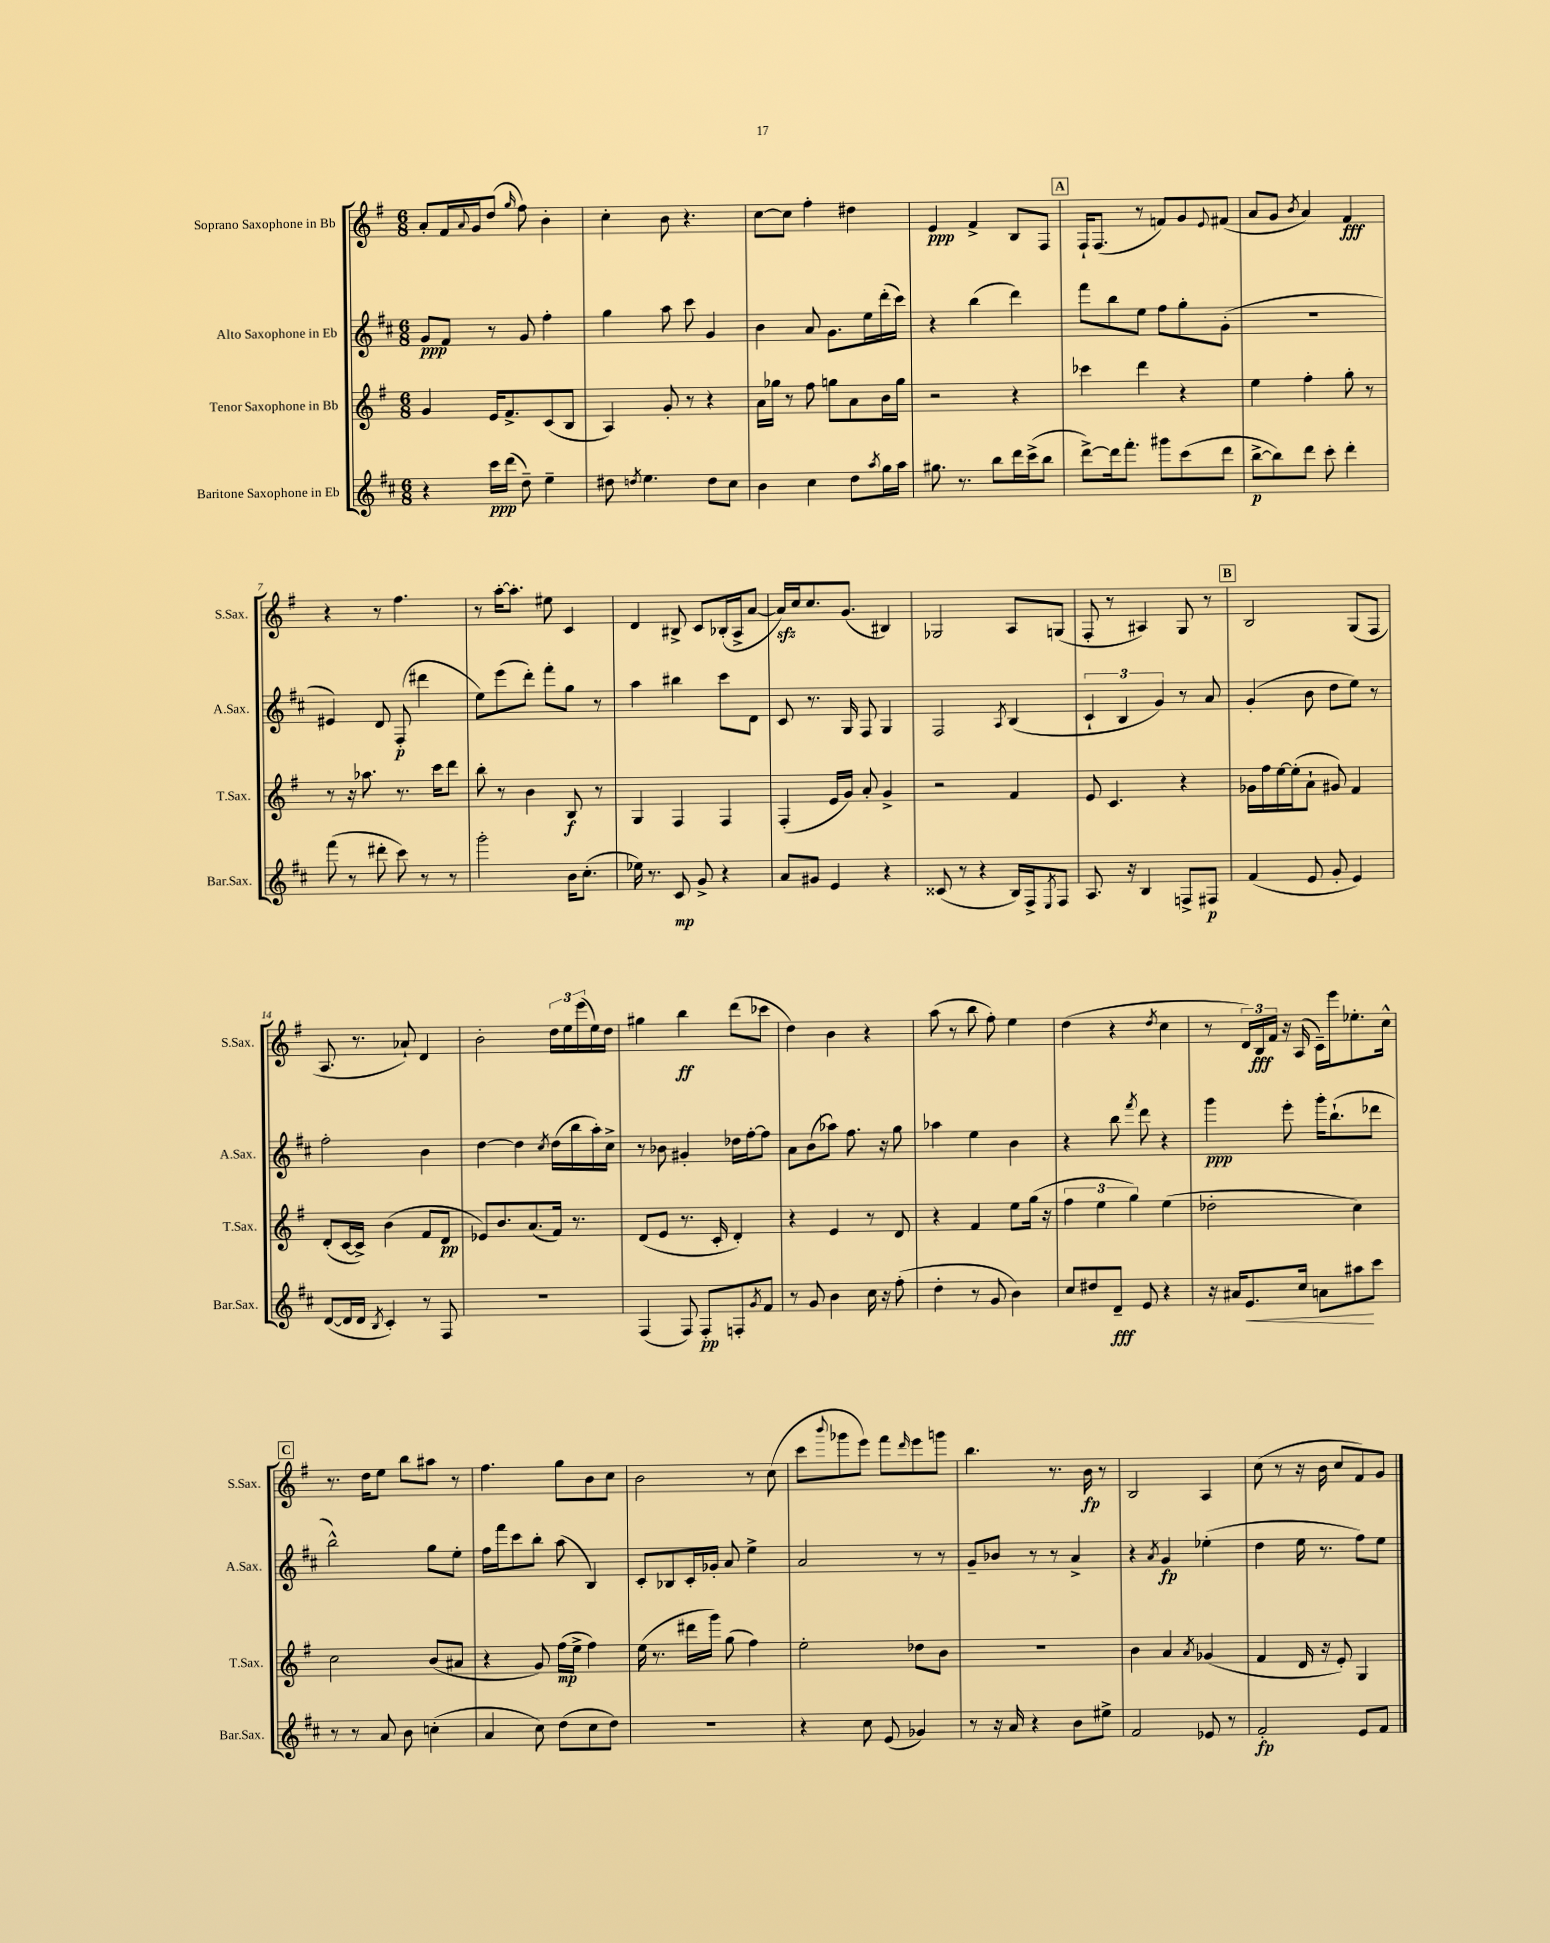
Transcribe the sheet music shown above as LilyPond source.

<<
\new StaffGroup <<
\new Staff = "s0" \with { instrumentName = "Soprano Saxophone in Bb" shortInstrumentName = "S.Sax." } {
    \clef treble \key g \major \numericTimeSignature \time 6/8
    a'8-. fis'16 \appoggiatura { a'8 } g'16 d''8( \grace { g''16 } fis''8) b'4-. |
    c''4-. b'8 r4. |
    c''8~ c''8 fis''4-. dis''4 |
    e'4\ppp fis'4-> b8 fis8 |
    \mark \markup { \box "A" } fis16-! fis8.( r8 f'8) g'8 \appoggiatura { e'8 } fis'8( |
    a'8 g'8 \acciaccatura { b'8 } a'4) fis'4\fff |
    r4 r8 fis''4. |
    r8 a''16~-. a''8.-. eis''8 c'4 |
    d'4 bis8-> c'8 bes16-.( a16-> a'8~ |
    a'16\sfz) c''16 c''8. g'8.( bis4) |
    ges2 a8 g8( |
    fis8-. r8 ais4) g8 r8 |
    \mark \markup { \box "B" } b2 g8( fis8 |
    a8. r8. aes'8-!) d'4 |
    b'2-. \tuplet 3/2 { d''16 e''16 e'''16( } e''16) d''16 |
    gis''4 b''4\ff d'''8( ces'''8 |
    d''4) b'4 r4 |
    a''8( r8 b''8 fis''8-.) e''4 |
    d''4( r4 \acciaccatura { d''8 } c''4 |
    r8 \tuplet 3/2 { d'16) b16\fff fis'16 } r16 a16( c'16--) e'''16 ees''8.-. c''16-^ |
    \mark \markup { \box "C" } r8. d''16 e''8 b''8 ais''8 r8 |
    fis''4. g''8 b'8 c''8 |
    b'2 r8 c''8( |
    c'''8 \appoggiatura { b'''8 } ges'''8 e'''8) fis'''8 \grace { d'''16 } e'''8 g'''8 |
    b''4. r8. b'16\fp r8 |
    b2 a4 |
    c''8( r8 r16 b'16 c''8 fis'8) g'8 \bar "|." |
}
\new Staff = "s1" \with { instrumentName = "Alto Saxophone in Eb" shortInstrumentName = "A.Sax." } {
    \clef treble \key d \major \numericTimeSignature \time 6/8
    g'8\ppp fis'8 r8 g'8 fis''4-. |
    g''4 a''8 cis'''8 g'4 |
    b'4 a'8 g'8. e''16 d'''16-.( cis'''16) |
    r4 b''4( d'''4) |
    \mark \markup { \box "A" } fis'''8 b''8 e''8 fis''8 g''8-. g'8-.( |
    R2. |
    eis'4) d'8 fis8-.\p( dis'''4 |
    e''8) e'''8( d'''8-.) fis'''8-. g''8 r8 |
    a''4 bis''4 cis'''8 d'8 |
    cis'8 r8. g16 fis8 g4 |
    fis2 \acciaccatura { a8 } b4( |
    \tuplet 3/2 { cis'4-! b4 g'4) } r8 a'8 |
    \mark \markup { \box "B" } g'4-.( b'8 d''8 e''8) r8 |
    fis''2-. b'4 |
    d''4~ d''4 \acciaccatura { cis''8 } d''16( b''16 a''16-.) cis''16-> |
    r8 bes'8 gis'4-. des''16 fis''16~-. fis''8 |
    a'8 b'8( aes''8) fis''8. r16 g''8 |
    aes''4 e''4 b'4 |
    r4 b''8 \acciaccatura { fis'''8 } d'''8 r4 |
    g'''4\ppp e'''8-. g'''16-. b''8.-!( des'''8 |
    \mark \markup { \box "C" } b''2-^) g''8 e''8-. |
    fis''16 fis'''16 cis'''8 b''8-. a''8( b4) |
    cis'8-. bes8 cis'16-. ges'16-. a'8 e''4-> |
    a'2 r8 r8 |
    g'8-- bes'8 r8 r8 a'4-> |
    r4 \acciaccatura { a'8 } g'4\fp ees''4-.( |
    d''4 e''16 r8. fis''8) e''8 \bar "|." |
}
\new Staff = "s2" \with { instrumentName = "Tenor Saxophone in Bb" shortInstrumentName = "T.Sax." } {
    \clef treble \key g \major \numericTimeSignature \time 6/8
    g'4 e'16 fis'8.-> c'8( b8 |
    a4) g'8-. r8 r4 |
    a'16 ges''16 r8 fis''8 g''8 a'8 b'16 g''16 |
    r2 r4 |
    \mark \markup { \box "A" } ces'''4 d'''4 r4 |
    e''4 fis''4-. g''8-. r8 |
    r8 r16 aes''8. r8. c'''16 d'''8 |
    b''8-. r8 b'4 b8\f r8 |
    g4 fis4 fis4 |
    fis4-.( e'16 g'16) a'8-. g'4-> |
    r2 fis'4 |
    e'8 c'4. r4 |
    \mark \markup { \box "B" } ges'16 fis''16 e''16~ e''16-.( a'8-! gis'8) fis'4 |
    d'8-.( c'16~ c'16->) b'4( fis'8 d'8\pp |
    ees'8) b'8. a'8.( fis'16) r8. |
    d'8( e'8 r8. c'16-. d'4-.) |
    r4 e'4 r8 d'8 |
    r4 fis'4 e''8 g''16( r16 |
    \tuplet 3/2 { fis''4 e''4 g''4) } e''4( |
    des''2-. c''4) |
    \mark \markup { \box "C" } c''2 b'8( ais'8 |
    r4 g'8) fis''16\mp( e''16-> fis''4) |
    e''16( r8. dis'''16 g'''16) g''8( fis''4) |
    e''2-. des''8 b'8 |
    R2. |
    b'4 a'4 \acciaccatura { a'8 } ges'4( |
    fis'4 d'16 r16 e'8-.) g4 \bar "|." |
}
\new Staff = "s3" \with { instrumentName = "Baritone Saxophone in Eb" shortInstrumentName = "Bar.Sax." } {
    \clef treble \key d \major \numericTimeSignature \time 6/8
    r4 cis'''16\ppp d'''16( d''8--) e''4-- |
    dis''8 \acciaccatura { d''8 } e''4. d''8 cis''8 |
    b'4 cis''4 d''8 \acciaccatura { a''8 } g''16 a''16 |
    gis''8. r8. b''8 d'''16 cis'''16->( b''8 |
    \mark \markup { \box "A" } d'''8~->) d'''16 fis'''8.-. gis'''8 cis'''8( d'''8 |
    b''8~->\p b''8) d'''8 cis'''8-. d'''4-. |
    fis'''8( r8 dis'''8-. cis'''8) r8 r8 |
    g'''2-. b'16 cis''8.-.( |
    ees''16) r8. cis'8\mp g'8-> r4 |
    a'8 gis'8 e'4 r4 |
    cisis'8( r8 r4 b16) fis16-> \acciaccatura { e8 } fis8 |
    a8. r16 b4 f8-> fis8\p |
    \mark \markup { \box "B" } fis'4( e'8 g'8-. e'4) |
    d'8~( d'16 d'16 \acciaccatura { b8 } cis'4-.) r8 fis8 |
    R2. |
    fis4( fis8) fis8-.\pp f8-. \acciaccatura { g'8 } fis'8 |
    r8 g'8 b'4 cis''16 r16 fis''8-.( |
    d''4-. r8 g'8 b'4) |
    cis''8 dis''8 d'8--\fff e'8 r4 |
    r16 ais'16 e'8.\< cis''16 a'8 ais''8\! cis'''8 |
    \mark \markup { \box "C" } r8 r8 a'8 b'8 c''4-.( |
    a'4 cis''8) d''8( cis''8 d''8) |
    r2. |
    r4 cis''8 e'8( ges'4) |
    r8 r16 a'16 r4 b'8 eis''8-> |
    fis'2 ees'8 r8 |
    fis'2-.\fp e'8 fis'8 \bar "|." |
}
>>
>>
